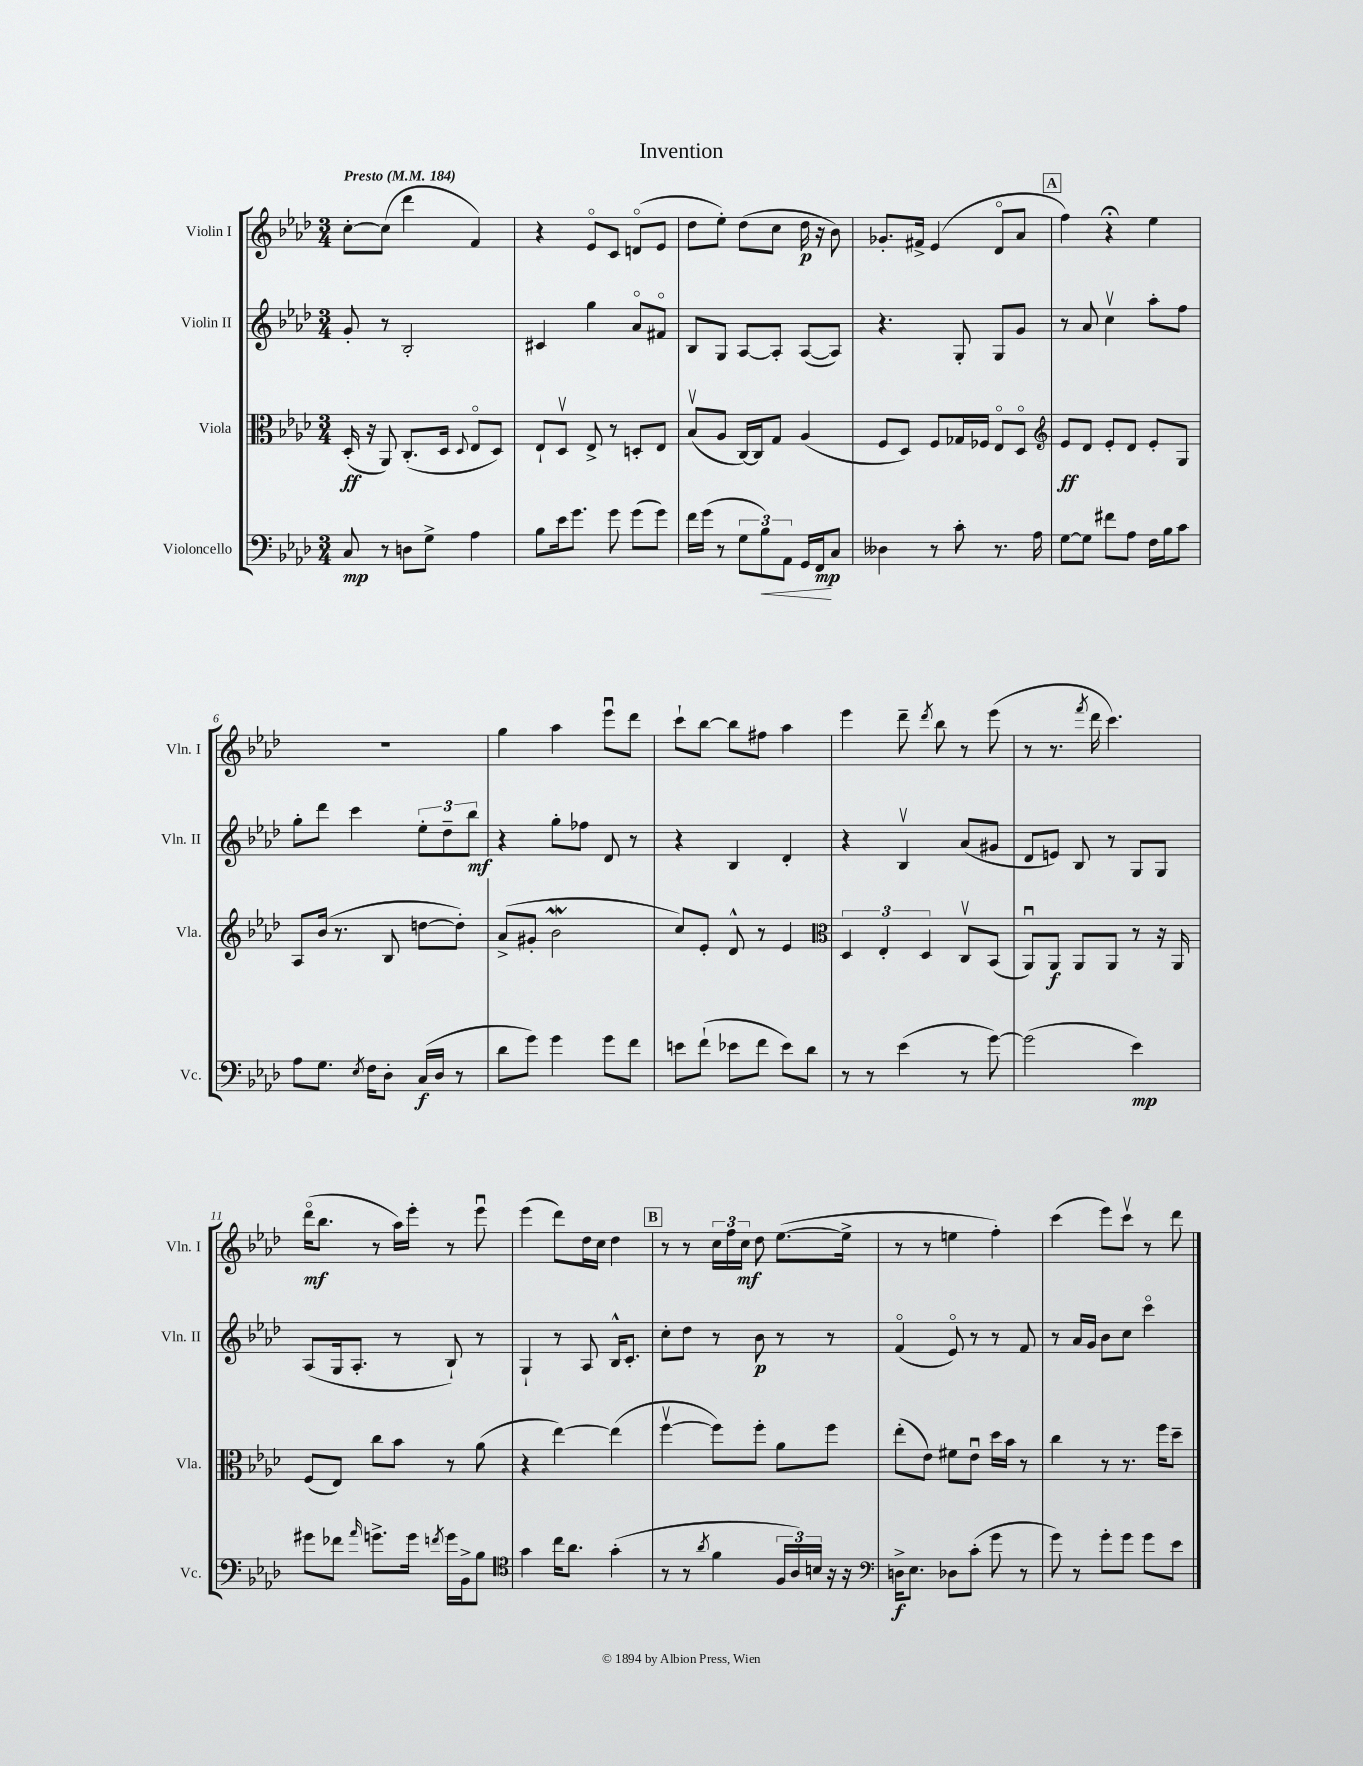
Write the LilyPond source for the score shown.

\header { title = "Invention" }
<<
\new StaffGroup <<
\new Staff = "s0" \with { instrumentName = "Violin I" shortInstrumentName = "Vln. I" } {
    \clef treble \key aes \major \numericTimeSignature \time 3/4 \tempo "Presto" 4 = 184
    \autoBeamOff c''8[~-. c''8]( des'''4 f'4) |
    r4 ees'8[\flageolet c'8] d'8[\flageolet( ees'8] |
    des''8[ ees''8]-.) des''8[( c''8] des''16\p r16 bes'8) |
    ges'8.[-. fis'16]-> ees'4( des'8[\flageolet aes'8] |
    \mark \markup { \box "A" } f''4) r4\fermata ees''4 |
    R2. |
    g''4 aes''4 ees'''8[\downbow des'''8] |
    c'''8[-! bes''8]~ bes''8[ fis''8] aes''4 |
    ees'''4 des'''8-- \acciaccatura { des'''8 } bes''8 r8 ees'''8( |
    r8 r8. \acciaccatura { f'''8 } des'''16 c'''4.) |
    des'''16[\flageolet\mf( bes''8.] r8 aes''16[) ees'''16]-. r8 ees'''8\downbow |
    ees'''4( des'''8[) des''16 c''16] des''4 |
    \mark \markup { \box "B" } r8 r8 \tuplet 3/2 { c''16[ f''16 c''16]\mf } des''8 ees''8.[~( ees''16]-> |
    r8 r8 e''4 f''4-.) |
    c'''4( ees'''8[) c'''8]\upbow r8 des'''8 \bar "|." |
}
\new Staff = "s1" \with { instrumentName = "Violin II" shortInstrumentName = "Vln. II" } {
    \clef treble \key aes \major \numericTimeSignature \time 3/4
    \autoBeamOff g'8-. r8 bes2-. |
    cis'4 g''4 aes'8[\flageolet fis'8]\flageolet |
    bes8[ g8] aes8[~ aes8]-. aes8[~( aes8]) |
    r4. g8-. g8[ g'8] |
    \mark \markup { \box "A" } r8 aes'8 c''4\upbow aes''8[-. f''8] |
    g''8[-. des'''8] c'''4 \tuplet 3/2 { ees''8[-. des''8-- bes''8]\mf } |
    r4 g''8[-. fes''8] des'8 r8 |
    r4 bes4 des'4-. |
    r4 bes4\upbow aes'8[( gis'8] |
    des'8[ e'8]) bes8 r8 g8[ g8] |
    aes8[( g16 aes8.]-. r8 bes8-!) r8 |
    g4-! r8 aes8 bes16[-^ c'8.]-. |
    \mark \markup { \box "B" } c''8[-. des''8] r8 bes'8\p r8 r8 |
    f'4\flageolet( ees'8\flageolet) r8 r8 f'8 |
    r8 aes'16[ g'16] bes'8[ c''8] c'''4\flageolet \bar "|." |
}
\new Staff = "s2" \with { instrumentName = "Viola" shortInstrumentName = "Vla." } {
    \clef alto \key aes \major \numericTimeSignature \time 3/4
    \autoBeamOff des16-.\ff( r16 aes,8) c8.[-.( des16] \appoggiatura { des8 } ees8[\flageolet des8]) |
    ees8[-! des8]\upbow ees8-> r8 d8[-. ees8] |
    bes8[\upbow( aes8] c16[~) c16 g8] aes4( |
    f8[ des8]) f8[ ges16 fes16] ees8[\flageolet des8]\flageolet |
    \mark \markup { \box "A" } \clef treble ees'8[\ff des'8] ees'8[-. des'8] ees'8[-. g8] |
    aes8[ bes'16]( r8. bes8 d''8[~ d''8]-.) |
    aes'8[->( gis'8]-. bes'2\mordent |
    c''8[) ees'8]-. des'8-^ r8 ees'4 |
    \clef alto \tuplet 3/2 { des4 ees4-. des4 } c8[\upbow bes,8]( |
    aes,8[\downbow) aes,8]\f aes,8[ aes,8] r8 r16 aes,16 |
    f8[( ees8]) c''8[ bes'8] r8 aes'8( |
    r4 ees''4~) ees''4( |
    \mark \markup { \box "B" } f''4~\upbow f''8[) f''8]-. aes'8[ f''8] |
    ees''8[-.( ees'8]) fis'8[ ees'8]\downbow des''16[ bes'16] r8 |
    c''4 r8 r8. f''16[ des''8]-- \bar "|." |
}
\new Staff = "s3" \with { instrumentName = "Violoncello" shortInstrumentName = "Vc." } {
    \clef bass \key aes \major \numericTimeSignature \time 3/4
    \autoBeamOff c8\mp r8 d8[ g8]-> aes4 |
    bes8[ ees'16 g'8.] g'8 g'8[( g'8]) |
    f'16[ g'16]( r8 \tuplet 3/2 { g8[ bes8\<) aes,8] } g,16[ f,16\mp\! c8] |
    deses4 r8 c'8-. r8. aes16 |
    \mark \markup { \box "A" } g8[~ g8] fis'8[ aes8] f16[ bes16 c'8] |
    aes8[ g8.] \acciaccatura { ees8 } f16[ des8]-. c16[\f( des16] r8 |
    des'8[ g'8]) g'4 g'8[ f'8] |
    e'8[ f'8]-!( ees'8[ f'8] ees'8[) des'8] |
    r8 r8 ees'4( r8 g'8~) |
    g'2( ees'4\mp) |
    gis'8[ fes'8] \grace { aes'16 } g'8.[-> g'16] \acciaccatura { f'8 } g'16[ bes,16-> bes8] |
    \clef tenor g'4 c''16[ aes'8.] g'4-.( |
    \mark \markup { \box "B" } r8 r8 \acciaccatura { aes'8 } f'4 \tuplet 3/2 { f16[ aes16) b16] } r16 r16 |
    \clef bass d16[->\f ees8.] des8[ c'8]-.( g'8 r8 |
    g'8) r8 g'8[-. g'8] g'8[ ees'8] \bar "|." |
}
>>
>>
